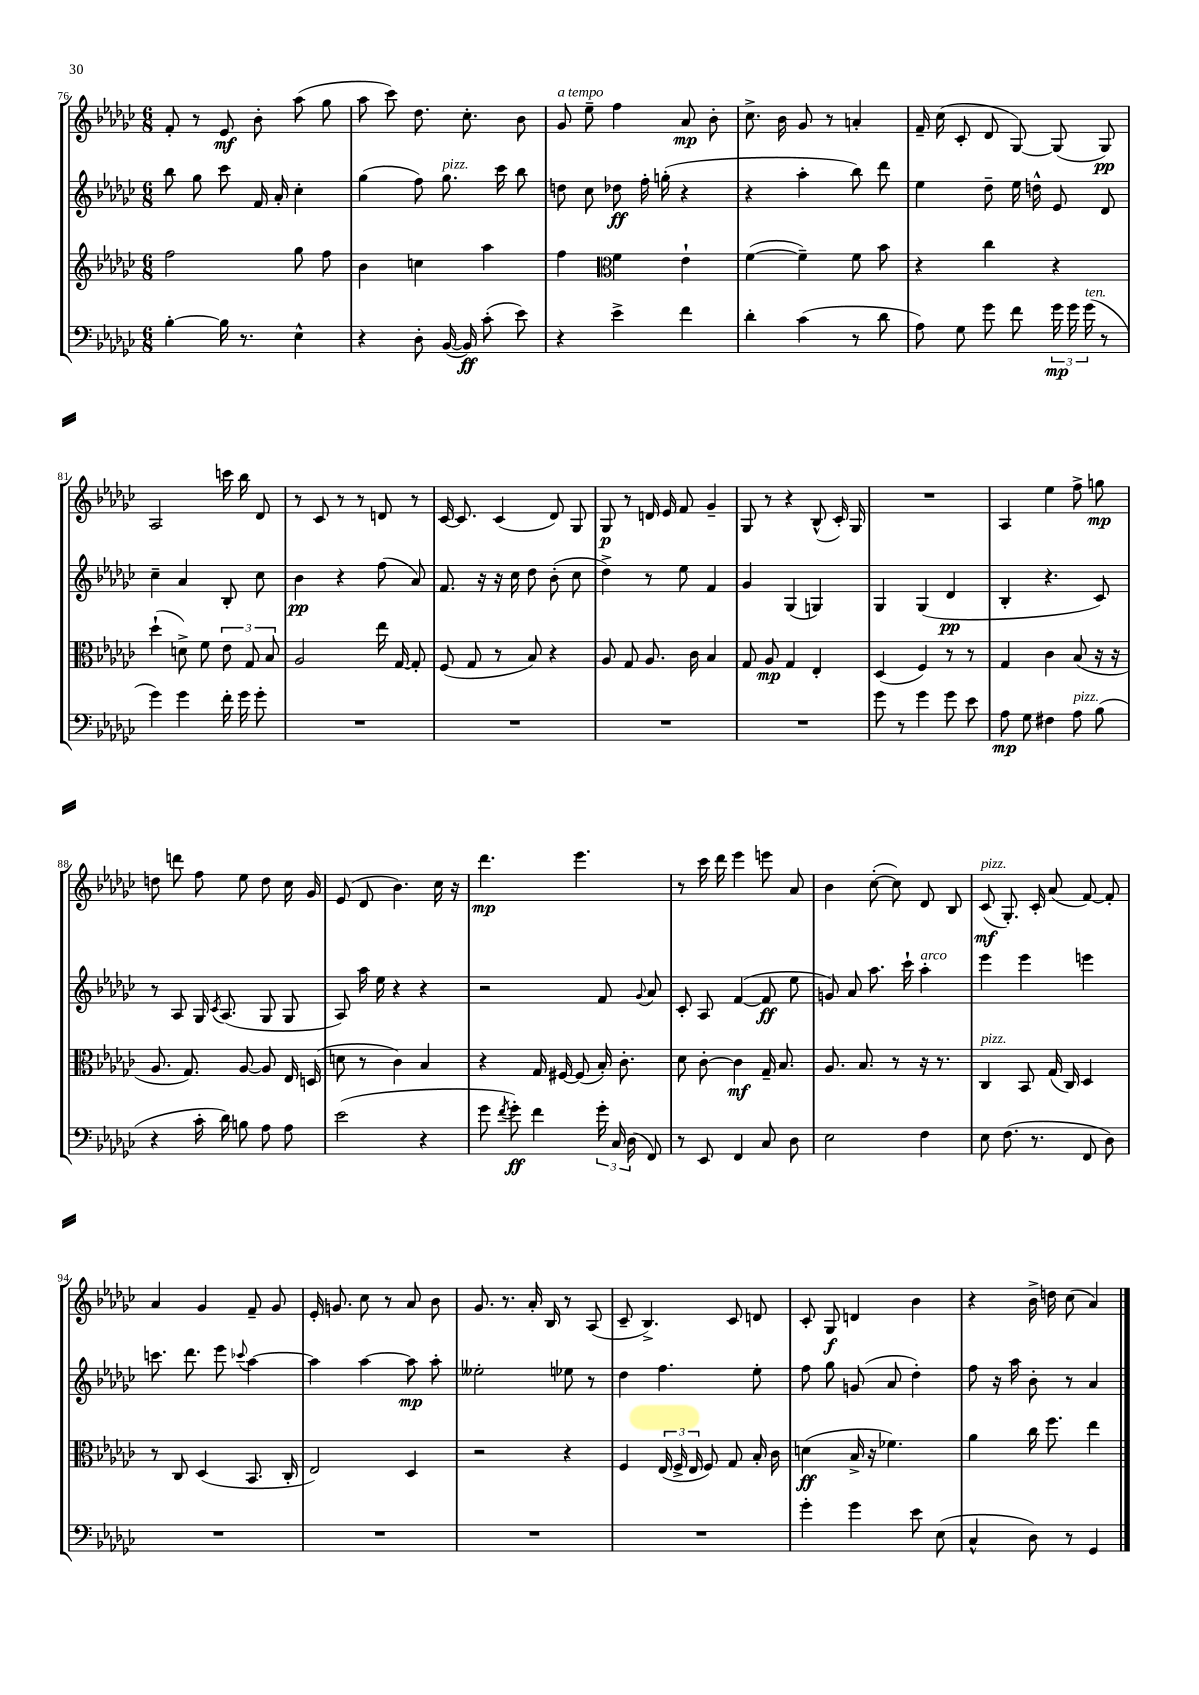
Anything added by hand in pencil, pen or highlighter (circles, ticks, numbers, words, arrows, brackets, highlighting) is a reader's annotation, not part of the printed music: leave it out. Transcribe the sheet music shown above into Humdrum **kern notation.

**kern	**kern	**kern	**kern
*staff4	*staff3	*staff2	*staff1
*clefF4	*clefG2	*clefG2	*clefG2
*k[b-e-a-d-g-c-]	*k[b-e-a-d-g-c-]	*k[b-e-a-d-g-c-]	*k[b-e-a-d-g-c-]
*M6/8	*M6/8	*M6/8	*M6/8
[4B-'	2ff	8bb-	8f'
.	.	8gg-	8r
16B-]	.	8ccc-	8e-
8.r	.	.	.
.	.	16f	8b-'
.	.	16a-'	.
4E-^^	8gg-	4cc-'	(8aa-
.	8ff	.	8gg-
=	=	=	=
4r	4b-	(4gg-	8aa-
.	.	.	8ccc-)
8D-'	4cc	8ff)	8.dd-
([16BB-	.	8.gg-	.
16BB-])	.	.	8.cc-'
(8c-'	4aa-	.	.
.	.	16ccc-	.
8e-)	.	8bb-	8b-
=	=	=	=
4r	4ff	8dd	8g-
.	.	8cc-	8ee-~
*	*clefC3	*	*
4e-^	4f	8dd-	4ff
.	.	16ff'	.
.	.	(16gg'	.
4f	4e-`	4r	8a-
.	.	.	8b-'
=	=	=	=
4d-'	([4f	4r	8.cc-^
.	.	.	16b-
(4c-	4f~])	4aa-'	8g-
.	.	.	8r
8r	8f	8bb-)	4a'
8d-	8b-	8ddd-	.
=	=	=	=
8A-)	4r	4ee-	16f~
.	.	.	(16cc-
8G-	.	.	8c-'
8g-	4cc-	8dd-~	8d-
8f	.	16ee-	[8G-)
.	.	16dd^^	.
24g-	4r	8e-	(8G-]
24g-	.	.	.
(24g-	.	.	.
8r	.	8d-	8G-)
=	=	=	=
4g-)	(4dd-`	4cc-~	2A-
4g-	8d^)	4a-	.
.	8f	.	.
16f'	12e-	8B-'	16ccc
16g-	.	.	16bb-
.	12G-	.	.
8g-'	.	8cc-	8d-
.	12B-	.	.
=	=	=	=
2.r	2A-	4b-	8r
.	.	.	8c-
.	.	4r	8r
.	.	.	8r
.	16ee-	(8ff	8d
.	[16G-	.	.
.	8G-']	8a-)	8r
=	=	=	=
2.r	(8F	8.f	[16c-
.	.	.	8.c-]
.	8G-	.	.
.	.	16r	.
.	8r	16r	(4c-
.	.	16cc-	.
.	8B-)	8dd-	.
.	4r	(8b-'	8d-)
.	.	8cc-	8G-
=	=	=	=
2.r	8A-	4dd-^)	8G-
.	8G-	.	8r
.	8.A-	8r	16d
.	.	.	16e-
.	.	8ee-	8f
.	16c-	.	.
.	4B-	4f	4g-~
=	=	=	=
2.r	8G-	4g-	8G-
.	8A-	.	8r
.	4G-	(4G-	4r
.	4E-'	4G)	(8B-^^
.	.	.	16c-')
.	.	.	16G-
=	=	=	=
8g-	(4D-	4G-	2.r
8r	.	.	.
4g-	4F)	(4G-	.
8g-	8r	4d-	.
8e-	8r	.	.
=	=	=	=
8A-	4G-	4B-'	4A-
8G-	.	.	.
4F#	4c-	4.r	4ee-
8A-	(8B-	.	8ff^
(8B-	16r	8c-)	8gg
.	16r	.	.
=	=	=	=
4r	8.A-	8r	8dd
.	.	8A-	8ddd
.	8.G-)	.	.
16c-'	.	16G-	8ff
.	.	8qc-	.
16d-)	.	(8.A-	.
8B	[8A-	.	8ee-
8A-	8A-]	8G-	8dd
8A-	16E-	8G-	16cc-
.	(16D	.	16g-
=	=	=	=
(2e-	8d	8A-)	(8e-
.	8r	16aa-	8d-
.	.	16ee-	.
.	4c-)	4r	4.b-)
4r	4B-	4r	.
.	.	.	16cc-
.	.	.	16r
=	=	=	=
8g-	4r	2r	4.ddd-
8qf	.	.	.
8g-')	.	.	.
4f	16G-	.	.
.	[16F#	.	.
.	(8F#]	.	4.eee-
24g-'	16B-')	8f	.
24C-	.	.	.
.	8.c-'	.	.
(24D-	.	.	.
.	.	8qqg-	.
8FF)	.	8a-	.
=	=	=	=
8r	8d-	8c-'	8r
8EE-	[8c-'	8A-	16ccc-
.	.	.	16ddd-
4FF	4c-]	([4f	4eee-
8C-	16G-~	8f]	8eee
.	8.B-	.	.
8D-	.	8ee-	8a-
=	=	=	=
2E-	8.A-	8g)	4b-
.	.	8a-	.
.	8.B-	.	.
.	.	8.aa-	([8cc-'
.	8r	.	8cc-])
.	.	16ccc-`	.
4F	16r	4aa-'	8d-
.	8.r	.	.
.	.	.	8B-
=	=	=	=
8E-	4C-	4eee-	(8c-
(8.F	.	.	8.G-')
.	8BB-	4eee-	.
8.r	.	.	16c-'
.	(16G-	.	(8a-
.	16C-)	.	.
8FF	4D-	4eee	[8f)
8D-)	.	.	8f']
=	=	=	=
2.r	8r	8.ccc	4a-
.	8C-	.	.
.	.	8.ddd-	.
.	(4D-	.	4g-
.	.	8eee-	.
.	.	8qqccc-	.
.	8.BB-	[4aa-	8f~
.	.	.	8g-
.	16C-'	.	.
=	=	=	=
2.r	2E-)	4aa-]	16e-'
.	.	.	8.g
.	.	[4aa-	8cc-
.	.	.	8r
.	4D-	8aa-]	8a-
.	.	8aa-'	8b-
=	=	=	=
2.r	2r	2ee--'	8.g-
.	.	.	8.r
.	.	.	16a-'
.	.	.	16B-
.	4r	8ee-	8r
.	.	8r	(8A-
=	=	=	=
2.r	4F	4dd-	8c-~
.	.	.	4.B-^)
.	(24E-	4.ff	.
.	24F^	.	.
.	24E-	.	.
.	8F)	.	.
.	8G-	.	8c-
.	16B-'	8ee-'	8d
.	16c-	.	.
=	=	=	=
4g-'	(4d	8ff	8c-'
.	.	8gg-	8G-
4g-	16B-^	(8g	4d
.	16r	.	.
.	4.f-)	8a-	.
8e-	.	4dd-')	4b-
(8E-	.	.	.
=	=	=	=
4C-^^	4a-	8ff	4r
.	.	16r	.
.	.	16aa-	.
8D-)	16cc-	8b-'	16b-^
.	8.ff	.	16dd
8r	.	8r	(8cc-
4GG-	4ee-	4a-	4a-)
==	==	==	==
*-	*-	*-	*-
